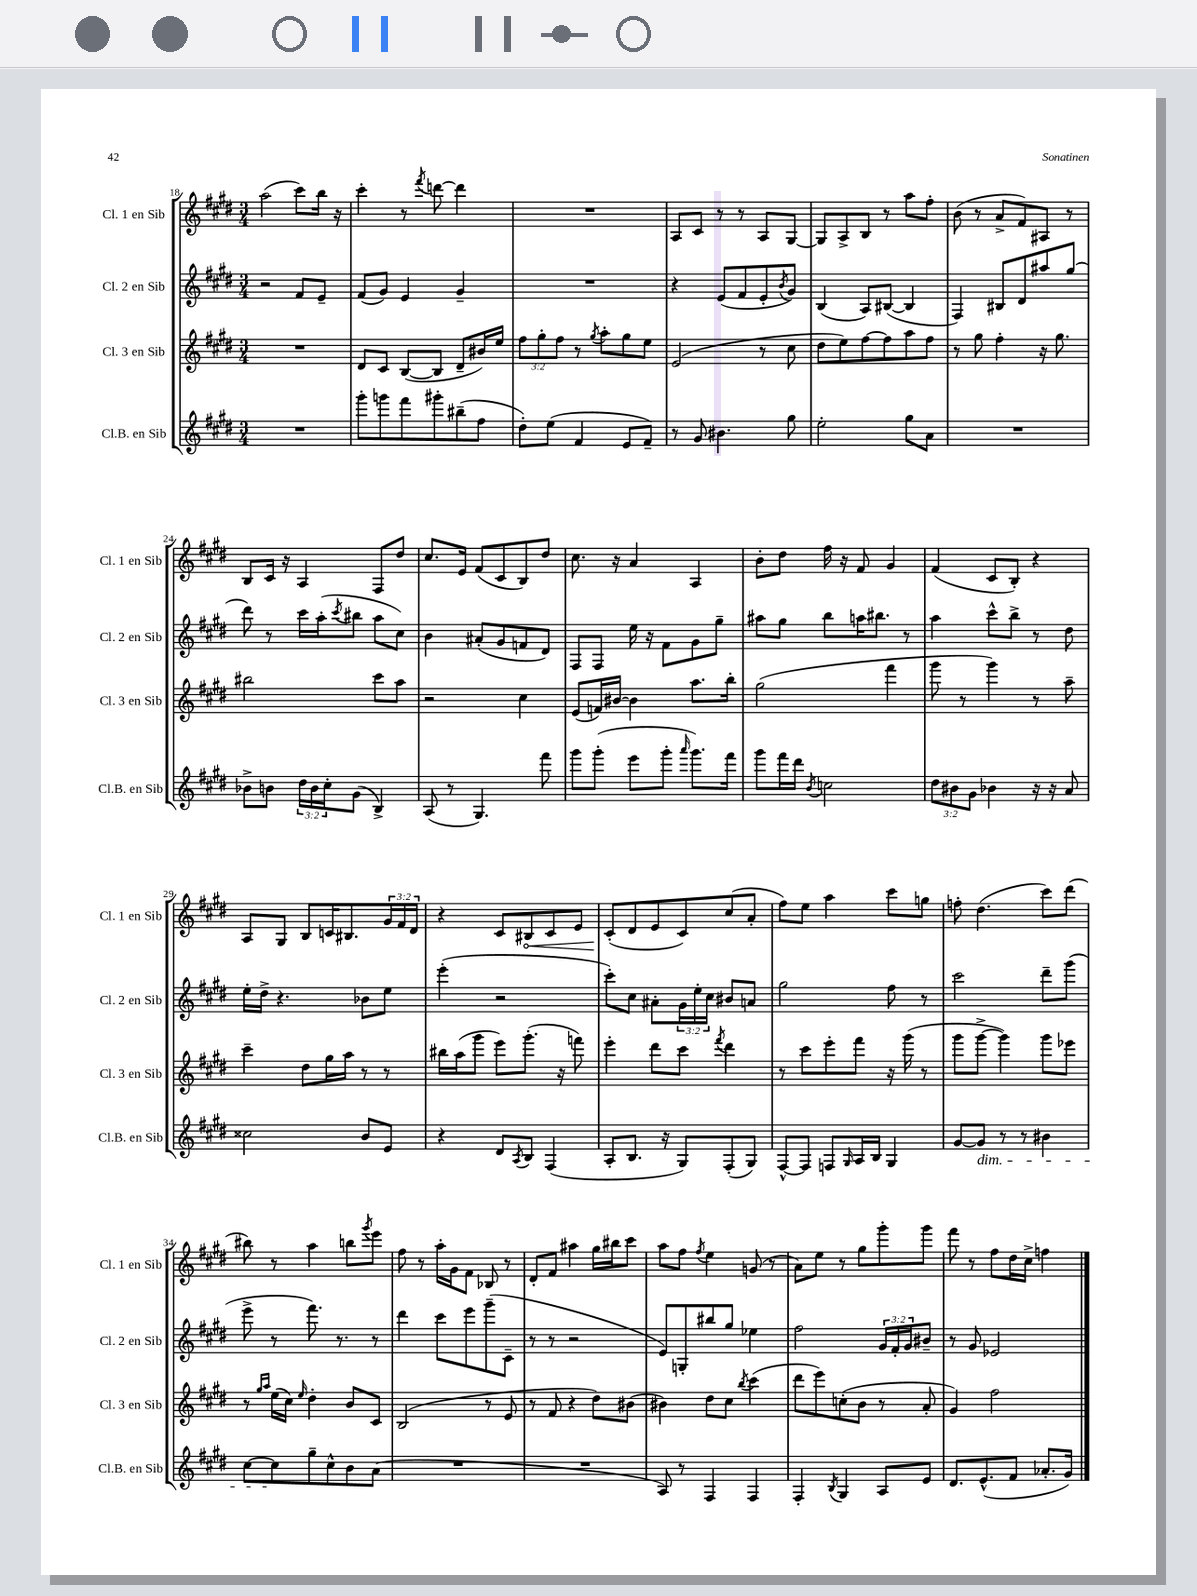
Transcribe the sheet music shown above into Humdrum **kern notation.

**kern	**kern	**kern	**kern
*staff4	*staff3	*staff2	*staff1
*clefG2	*clefG2	*clefG2	*clefG2
*k[f#c#g#d#]	*k[f#c#g#d#]	*k[f#c#g#d#]	*k[f#c#g#d#]
*M3/4	*M3/4	*M3/4	*M3/4
2.r	2.r	2r	(2aa
.	.	8f#	8ccc#)
.	.	8e~	16bb
.	.	.	16r
=	=	=	=
8ggg#'	8d#	(8f#	4ccc#'
8ggg	8c#	8g#)	.
8fff#	([8B	4e	8r
.	.	.	8qfff#
8ggg#'	8B]	.	[8ddd
(8bb#~	8d#~	4g#~	4ddd]
8ff#	16b#)	.	.
.	16ee	.	.
=	=	=	=
8dd#')	12ff#	2.r	2.r
.	12gg#'	.	.
(8ee	.	.	.
.	12ff#	.	.
4f#	8r	.	.
.	8qgg#	.	.
.	8aa'	.	.
8e	8gg#	.	.
8f#~)	8ee	.	.
=	=	=	=
8r	(2e	4r	8A
8g#	.	.	8c#
4.b#	.	(8e	8r
.	.	8f#	8r
.	8r	8e'	8A
.	.	8qb	.
8gg#	8cc#	8g#)	[8G#
=	=	=	=
2ee'	8dd#	(4B	8G#]
.	8ee)	.	8A^
.	[8ff#	8A)	8B
.	8ff#]	([8B#	8r
8gg#	8aa	4B#]	8aa
8a	8ff#	.	8ff#'
=	=	=	=
2.r	8r	4F#)	(8b
.	8gg#	.	8r
.	4ff#'	8B#	8a^
.	.	8d#	8f#)
.	16r	8aa#	8A#
.	8.gg#	.	.
.	.	(8gg#	8r
=	=	=	=
8b-^	2bb#	8ddd#)	8B
8b	.	8r	16c#
.	.	.	16r
24dd#	.	16ccc#	4A
24b	.	.	.
.	.	(16aa'	.
24cc#'	.	.	.
.	.	8qccc#	.
(8g#	.	8bb#	.
4B^)	8ccc#	8aa	8F#
.	8aa	8cc#)	8dd#
=	=	=	=
(8A	2r	4b	8.cc#
8r	.	.	.
.	.	.	16e
4.G#)	.	(8a#'	(8f#
.	.	8g#	8c#
.	4cc#	8f	8B)
8fff#	.	8d#)	8dd#
=	=	=	=
8ggg#	(8e	8F#	8.cc#
(8ggg#'	16f)	8F#	.
.	[16b#	.	16r
8eee	4b#]	16ee	4a
.	.	16r	.
8ggg#'	.	8f#	.
16qqaaa	.	.	.
8.ggg#)	8.aa	8g#	4A
.	.	8gg#~	.
16fff#	16bb'	.	.
=	=	=	=
8ggg#	(2gg#	8aa#	8b'
16fff#	.	8gg#	8dd#
16ddd#	.	.	.
8qb	.	.	.
2cc	.	8bb	16ff#
.	.	.	16r
.	.	16aa	8f#
.	.	8.bb#	.
.	4fff#	.	4g#
.	.	8r	.
=	=	=	=
12dd#	8ggg#	4aa	(4f#
12b#	.	.	.
.	8r	.	.
12g#	.	.	.
4b-	4ggg#)	8ccc#^^	8c#
.	.	8bb^	8B')
16r	8r	8r	4r
16r	.	.	.
8a	8aa~	8dd#	.
=	=	=	=
2cc##	4ccc#~	16ee'	8A
.	.	16dd#^	.
.	.	4.r	8G#
.	8dd#	.	8B
.	16gg#	.	16c
.	16aa	.	8.B#
8b	8r	8b-	.
8e	8r	8ee	24g#
.	.	.	24f#
.	.	.	24d#
=	=	=	=
4r	16bb#	(4eee'	4r
.	(16aa	.	.
.	8ggg#	.	.
8d#	8eee)	2r	8c#
8qA	.	.	.
8B	(8.ggg#'	.	8B#
(4F#	.	.	8c#
.	16r	.	.
.	8fff)	.	8e
=	=	=	=
8A'	4eee'	8ccc#')	(8c#'
8.B	.	8cc#	8d#
.	8ddd#	8a#'	8e
16r	.	.	.
8G#)	8ccc#	24g#	8c#)
.	.	24ee'	.
.	.	24cc#	.
.	8qfff#	.	.
(8F#'	4ddd#	8b#	(8cc#
8G#)	.	8a	8a'
=	=	=	=
[8F#^^	8r	2gg#	8ff#)
8F#]	8ccc#	.	8ee
8F	8eee'	.	4aa
16qqG#	.	.	.
16A	8fff#	.	.
16B	.	.	.
4G#	16r	8ff#	8ccc#
.	(16ggg#	.	.
.	8r	8r	8gg
=	=	=	=
[8g#	8ggg#	2ccc#	8ff'
8g#]	[8ggg#^	.	(4.dd#
8r	4ggg#])	.	.
8r	.	.	.
4b#	8ggg#	8ddd#~	8ccc#)
.	8eee-	(8ggg#	(8ddd#
=	=	=	=
[8cc#	8r	8eee^	8bb#)
.	16qqgg#	.	.
.	16qqaa	.	.
8cc#]	(16ee	8r	8r
.	16cc#)	.	.
.	16qqee	.	.
8gg#~	4dd#'	8.fff#)	4aa
8cc#^^	.	.	.
.	.	8.r	.
8b	8b	.	8bb
.	.	.	8qggg#
(8a	8c#	8r	8eee
=	=	=	=
2.r	(2B	4ddd#	8ff#
.	.	.	8r
.	.	8ccc#	16aa'
.	.	.	16g#
.	.	8eee	8f#
.	8r	(8ggg#~	8B-
.	8e	8c#~	8r
=	=	=	=
2.r	8r	8r	8d#'
.	8f#	8r	8f#
.	4r	2r	4aa#
.	8dd#)	.	16gg#
.	.	.	16bb#
.	(8b#	.	8ccc#
=	=	=	=
8A)	4b#)	8e)	8aa
8r	.	8G'	8ff#
.	.	.	8qff#
4F#	8dd#	8bb#	4ee
.	8cc#	8gg#	.
.	8qbb	.	.
4F#	(4ccc#	4ee-	(8g
.	.	.	8r
=	=	=	=
4F#'	8ddd#	2ff#	8a)
.	8eee)	.	8ee
8qB	.	.	.
4G#	(8cc'	.	8r
.	8b	.	8gg#
8A	8r	24g#	8ggg#'
.	.	24f#'	.
.	.	24g#	.
8e	8a'	8b#~	8ggg#
=	=	=	=
8.d#	4g#)	8r	8fff#
.	.	8g#	8r
(8.e^^	.	.	.
.	2ff#	2e-	8ff#
8f#	.	.	16dd#
.	.	.	16cc#^
8.a-'	.	.	4ff
16g#)	.	.	.
==	==	==	==
*-	*-	*-	*-
